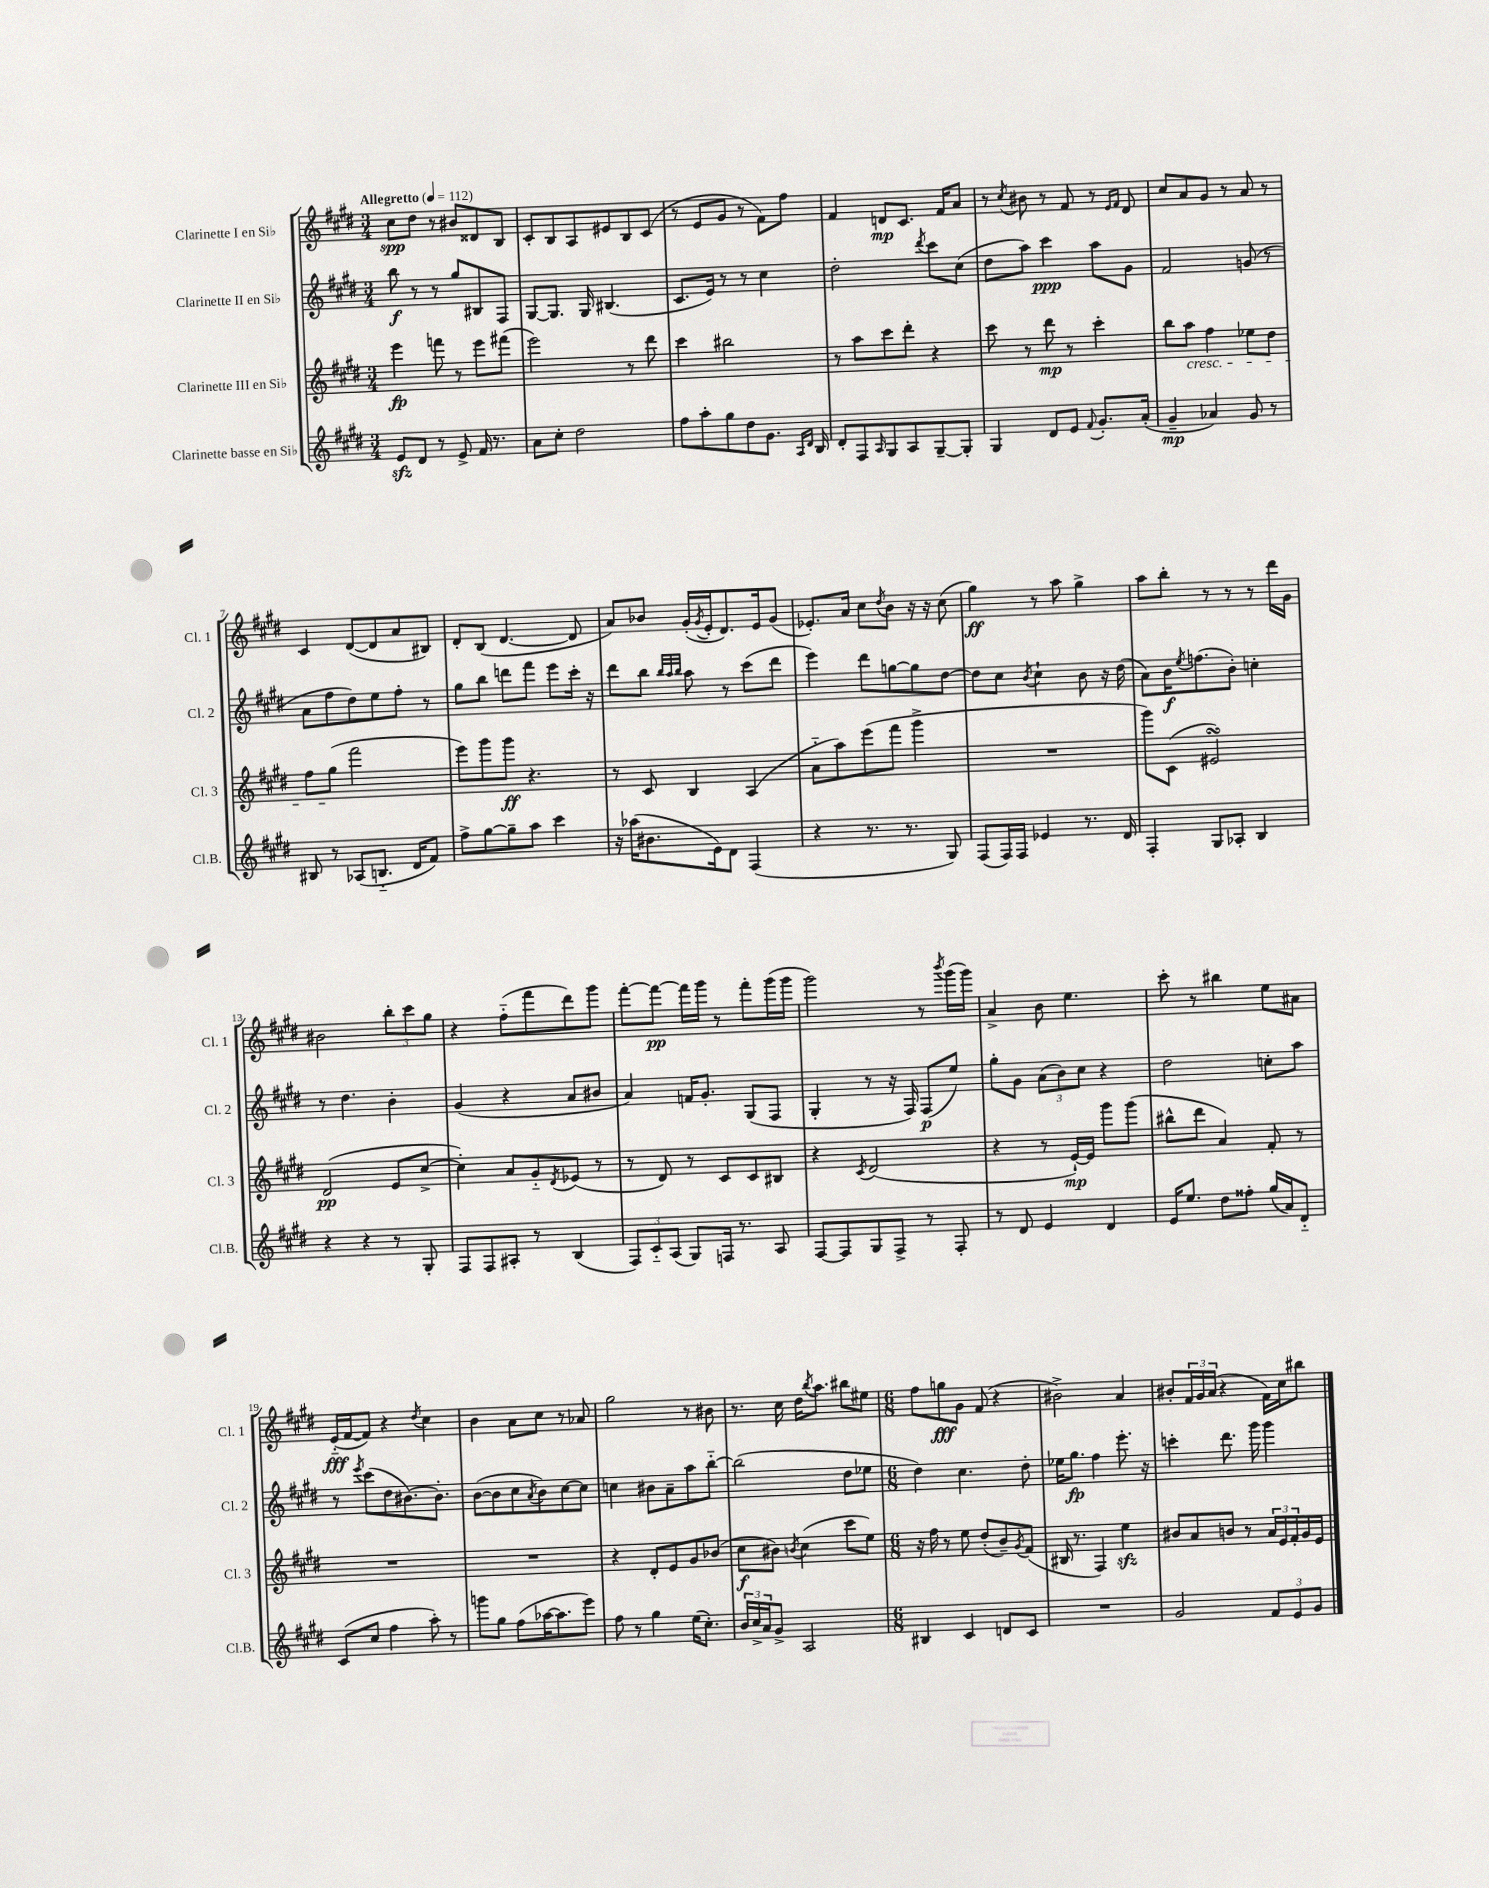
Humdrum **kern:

**kern	**dynam	**kern	**dynam	**kern	**dynam	**kern	**dynam
*part4	*part4	*part3	*part3	*part2	*part2	*part1	*part1
*staff4	*staff4	*staff3	*staff3	*staff2	*staff2	*staff1	*staff1
*I"Clarinette basse en Si♭	*	*I"Clarinette III en Si♭	*	*I"Clarinette II en Si♭	*	*I"Clarinette I en Si♭	*
*I'Cl.B.	*	*I'Cl. 3	*	*I'Cl. 2	*	*I'Cl. 1	*
*clefG2	*	*clefG2	*	*clefG2	*	*clefG2	*
*k[f#c#g#d#]	*	*k[f#c#g#d#]	*	*k[f#c#g#d#]	*	*k[f#c#g#d#]	*
*M3/4	*	*M3/4	*	*M3/4	*	*M3/4	*
*MM112	*	*MM112	*	*MM112	*	*MM112	*
=1	=1	=1	=1	=1	=1	=1	=1
!	!	!	!	!	!	!LO:TX:a:B:t=Allegretto	!
8ezz/L	.	4eee\	fp	8bb\	f	8cc#\L	spp
8d#/J	.	.	.	8r	.	8dd#\J	.
8r	.	8fffn\	.	8r	.	8r	.
8e^/	.	8r	.	8gg#/L	.	8b#X/L	.
16f#/	.	8eee\L	.	8B#X/	.	8d##X/	.
8.r	.	.	.	.	.	.	.
.	.	(8fff#X\J	.	8F#/J	.	8B/J	.
=2	=2	=2	=2	=2	=2	=2	=2
8a\L	.	2eee\)	.	[8G#/L	.	8c#'/L	.
8cc#'\J	.	.	.	8.G#/J]	.	8B/	.
2dd#\	.	.	.	.	.	8A/	.
.	.	.	.	16G#/	.	.	.
.	.	.	.	(4.B#X/	.	8e#X/	.
.	.	8r	.	.	.	8B/	.
.	.	8ddd#\	.	.	.	(8c#/J	.
=3	=3	=3	=3	=3	=3	=3	=3
8ff#\L	.	4ccc#\	.	8.c#/L	.	8r	.
8aa'\	.	.	.	.	.	8e/L	.
.	.	.	.	16e/Jk)	.	.	.
8gg#\	.	2bb#X\	.	8r	.	8g#/J	.
8dd#\	.	.	.	8r	.	8r	.
8.g#\J	.	.	.	4cc#\	.	8f#\L)	.
.	.	.	.	.	.	8ff#\J	.
16qqA/LL	.	.	.	.	.	.	.
16qqd#/JJ	.	.	.	.	.	.	.
16B/	.	.	.	.	.	.	.
=4	=4	=4	=4	=4	=4	=4	=4
8d#'/L	.	8r	.	2dd#'\	.	4f#/	.
8F#/	.	8aa\L	.	.	.	.	.
16qqA/	.	.	.	.	.	.	.
8G#/	.	8ccc#\	.	.	.	8dn/L	mp
8A/	.	8ddd#'\J	.	.	.	8.c#/J	.
.	.	.	.	8qddd#/	.	.	.
[8G#~/	.	4r	.	8ccc#\L	.	.	.
.	.	.	.	.	.	16f#/KL	.
8G#'/J]	.	.	.	(8cc#\J	.	8a/J	.
=5	=5	=5	=5	=5	=5	=5	=5
4G#/	.	8ccc#\	.	8dd#\L	.	8r	.
.	.	.	.	.	.	8qcc#/	.
.	.	8r	.	8aa\J)	.	8b#X\	.
8d#/L	.	8ddd#\	mp	4ccc#\	ppp	8r	.
8e/J	.	8r	.	.	.	8f#/	.
8qqf#/	.	.	.	.	.	.	.
8.g#'/L	.	4ccc#'\	.	8aa\L	.	8r	.
.	.	.	.	.	.	16qqe/LL	.
.	.	.	.	.	.	16qqf#/JJ	.
.	.	.	.	8g#\J	.	8d#/	.
(16a'/Jk	.	.	.	.	.	.	.
=6	=6	=6	=6	=6	=6	=6	=6
4g#~/	mp	8bb\L	.	2f#/	.	8cc#/L	.
!	!	!LO:TX:b:i:t=cresc.	!	!	!	!	!
.	.	8aa\J	.	.	.	8a/	.
4a-X/)	.	4ff#\	.	.	.	8g#/J	.
.	.	.	.	.	.	8r	.
8g#/	.	8ee-X\L	.	(8gn/	.	8a/	.
8r	.	8dd#\J	.	8r	.	8r	.
!!LO:LB:g=z
=7	=7	=7	=7	=7	=7	=7	=7
8B#X/	.	8ff#\L	.	8a\L	.	4c#/	.
8r	.	(8gg#\J	.	8ff#\	.	.	.
(8A-X/L	.	2fff#\	.	8dd#\)	.	([8d#/L	.
8.Bn/J	.	.	.	8ee\	.	8d#/]	.
.	.	.	.	8ff#'\J	.	8a/	.
16d#/KL	.	.	.	.	.	.	.
8f#/J)	.	.	.	8r	.	8B#X/J)	.
=8	=8	=8	=8	=8	=8	=8	=8
8ff#^\L	.	8eee\L)	.	8gg#\L	.	8d#'/L	.
[8gg#\	.	8ggg#\	.	8bb\J	.	(8B/J	.
8gg#~\]	.	8ggg#\J	ff	8dddn\L	.	[4.d#/	.
8aa\J	.	4.r	.	8fff#\J	.	.	.
4ccc#\	.	.	.	8eee\L	.	.	.
.	.	.	.	16ccc#'\Jk	.	8d#/]	.
.	.	.	.	16r	.	.	.
=9	=9	=9	=9	=9	=9	=9	=9
16r	.	8r	.	8ddd#\L	.	8a/L)	.
(16aa-X\KL	.	.	.	.	.	.	.
8.b#X\	.	8c#/	.	8bb\J	.	8b-X/J	.
.	.	.	.	32qqbb/LLL	.	.	.
.	.	.	.	32qqaa/	.	.	.
.	.	.	.	32qqbb/JJJ	.	.	.
.	.	4B/	.	8aa\	.	(16g#'/LL	.
.	.	.	.	.	.	8qg#/	.
16e\k)	.	.	.	.	.	16e'/J	.
8d#\J	.	.	.	8r	.	8.d#/)	.
(4F#/	.	(4A/	.	(8ccc#\L	.	.	.
.	.	.	.	.	.	16e/k	.
.	.	.	.	8ddd#\J	.	(8g#/J	.
=10	=10	=10	=10	=10	=10	=10	=10
4r	.	8a\L	.	4eee\)	.	8.e-X'/L)	.
.	.	8aa\)	.	.	.	.	.
.	.	.	.	.	.	16a/Jk	.
8.r	.	(8eee\	.	8ddd#\L	.	8cc#\L	.
.	.	.	.	.	.	8qdd#/	.
.	.	8fff#\J	.	[8ggn\	.	8b\J	.
8.r	.	.	.	.	.	.	.
.	.	4ggg#^\	.	8gg\]	.	16r	.
.	.	.	.	.	.	16r	.
8G#/)	.	.	.	[8dd#\J	.	(8cc#\	.
=11	=11	=11	=11	=11	=11	=11	=11
(8F#/L	.	2.r	.	8dd#\L]	.	4gg#\)	ff
16F#/L)	.	.	.	8cc#\J	.	.	.
16F#/JJ	.	.	.	.	.	.	.
.	.	.	.	8qb/	.	.	.
4e-X/	.	.	.	4cc#`\	.	8r	.
.	.	.	.	.	.	8aa\	.
8.r	.	.	.	8b\	.	4gg#^\	.
.	.	.	.	16r	.	.	.
16d#/	.	.	.	(16dd#\	.	.	.
=12	=12	=12	=12	=12	=12	=12	=12
4F#'/	.	8ggg#\L)	.	8a\L)	.	8aa\L	.
.	.	(8c#\J	.	16b\K	f	8bb'\J	.
.	.	.	.	8qee/	.	.	.
.	.	.	.	(8.ffn\	.	.	.
8G#/L	.	2e#XsSsS/)	.	.	.	8r	.
8A-X'/J	.	.	.	8b'\J)	.	8r	.
4B/	.	.	.	4ccn'\	.	8r	.
.	.	.	.	.	.	16ddd#\LL	.
.	.	.	.	.	.	16g#\JJ	.
!!LO:LB:g=z
=13	=13	=13	=13	=13	=13	=13	=13
4r	.	(2d#/	pp	8r	.	2b#X\	.
.	.	.	.	4.dd#\	.	.	.
4r	.	.	.	.	.	.	.
8r	.	8e/L	.	4b'\	.	12bb'\L	.
.	.	.	.	.	.	12ccc#\	.
8G#'/	.	[8cc#^/J	.	.	.	.	.
.	.	.	.	.	.	12gg#\J	.
=14	=14	=14	=14	=14	=14	=14	=14
8F#/L	.	4cc#'\])	.	(4g#/	.	4r	.
8F#/	.	.	.	.	.	.	.
8A#X'/J	.	8a/L	.	4r	.	(8ff#\L	.
8r	.	8g#/	.	.	.	8fff#\	.
.	.	8qd#/	.	.	.	.	.
(4B/	.	(8e-X/J	.	8a/L	.	8ddd#\)	.
.	.	8r	.	8b#X/J	.	8ggg#\J	.
=15	=15	=15	=15	=15	=15	=15	=15
12F#/L)	.	8r	.	4a/)	.	[8fff#'\L	.
12c#/	.	.	.	.	.	.	.
.	.	8d#/)	.	.	.	8fff#\J_	pp
(12A/J	.	.	.	.	.	.	.
8G#/L)	.	8r	.	16fn/KL	.	16fff#\LL]	.
.	.	.	.	8.g#'/J	.	16ggg#\JJ	.
16Fn/Jk	.	8c#/L	.	.	.	8r	.
8.r	.	.	.	.	.	.	.
.	.	8c#/	.	(8G#/L	.	8fff#'\L	.
8A/	.	8B#X/J	.	8F#/J	.	(16ggg#\L	.
.	.	.	.	.	.	16ggg#\JJ	.
=16	=16	=16	=16	=16	=16	=16	=16
[8F#/L	.	4r	.	4G#'/	.	2ggg#\)	.
8F#/]	.	.	.	.	.	.	.
.	.	8qc#/	.	.	.	.	.
8G#/	.	(2d#/	.	8r	.	.	.
8F#^/J	.	.	.	16r	.	.	.
.	.	.	.	16F#/)	.	.	.
8r	.	.	.	(8F#/L	p	8r	.
.	.	.	.	.	.	8qbbb/	.
8F#'/	.	.	.	8ee/J)	.	(16ggg#\LL	.
.	.	.	.	.	.	16ggg#\JJ)	.
=17	=17	=17	=17	=17	=17	=17	=17
8r	.	4r	.	8gg#'\L	.	4a^/	.
8d#/	.	.	.	8g#\J	.	.	.
4e/	.	8r	.	(12a\L	.	8b\	.
.	.	.	.	12b\)	.	.	.
.	.	[16e`/LL)	mp	.	.	4.ee\	.
.	.	.	.	12cc#\J	.	.	.
.	.	16e/JJ]	.	.	.	.	.
4d#/	.	8ggg#\L	.	4r	.	.	.
.	.	(8ggg#\J	.	.	.	.	.
=18	=18	=18	=18	=18	=18	=18	=18
16e/KL	.	8bb#X^^\L	.	2dd#\	.	8ccc#'\	.
8.ee/J	.	.	.	.	.	.	.
.	.	8ddd#\J	.	.	.	8r	.
8dd#\L	.	4a/)	.	.	.	4bb#X\	.
8ff##X'\J	.	.	.	.	.	.	.
(16gg#/LL	.	8f#'/	.	8ccn'\L	.	8ee\L	.
16a/J)	.	.	.	.	.	.	.
8d#/J	.	8r	.	8aa\J	.	8a#X\J	.
!!LO:LB:g=z
=19	=19	=19	=19	=19	=19	=19	=19
(8c#/L	.	2.r	.	8r	.	(16e/LL	fff
.	.	.	.	.	.	[16f#/J	.
.	.	.	.	8qeee/	.	.	.
8cc#/J	.	.	.	(8ccc#\L	.	8f#/J])	.
4ff#\	.	.	.	8dd#\	.	4r	.
.	.	.	.	[8.b#X\)	.	.	.
.	.	.	.	.	.	8qdd#/	.
8aa'\)	.	.	.	.	.	4cc#\	.
.	.	.	.	8.b#'\J]	.	.	.
8r	.	.	.	.	.	.	.
=20	=20	=20	=20	=20	=20	=20	=20
8gggn\L	.	2.r	.	([8b\L	.	4b\	.
8gg#\J	.	.	.	8b\]	.	.	.
(8ff#\L	.	.	.	8cc#\	.	8a\L	.
.	.	.	.	8qa/	.	.	.
[16aa-X\K	.	.	.	8b\)	.	8cc#\J	.
8.aa-\]	.	.	.	.	.	.	.
.	.	.	.	[8cc#\	.	8r	.
8eee\J)	.	.	.	8cc#\J]	.	8a-X/	.
=21	=21	=21	=21	=21	=21	=21	=21
8ff#\	.	4r	.	4ccn\	.	2gg#\	.
8r	.	.	.	.	.	.	.
4gg#\	.	8d#'/L	.	8b#X\L	.	.	.
.	.	8e/	.	8a~\	.	.	.
(16ee\KL	.	8g#/	.	8aa\	.	8r	.
8.cc#'\J)	.	.	.	.	.	.	.
.	.	(8b-X/J	.	[8bb\J	.	8b#X\	.
=22	=22	=22	=22	=22	=22	=22	=22
24b/LL	.	8cc#\L	f	(2bb\]	.	8.r	.
24cc#^/	.	.	.	.	.	.	.
24a/J	.	.	.	.	.	.	.
8g#^/J	.	8b#X\J)	.	.	.	.	.
.	.	.	.	.	.	16cc#\	.
.	.	8qbn/	.	.	.	.	.
2A/	.	(4cc#\	.	.	.	16dd#\KL	.
.	.	.	.	.	.	8qbb/	.
.	.	.	.	.	.	8.aa\J	.
.	.	8ccc#\L	.	8dd#\L	.	8bb#X\L	.
.	.	8ee\J)	.	8ee-X\J	.	8ee#X\J	.
=23	=23	=23	=23	=23	=23	=23	=23
*M6/8	*	*M6/8	*	*M6/8	*	*M6/8	*
4B#X/	.	16r	.	4dd#\)	.	8ff#\L	.
.	.	16ff#\	.	.	.	.	.
.	.	8r	.	.	.	8ggn\	fff
4c#/	.	8ee\	.	4.cc#\	.	8g#\J	.
.	.	(8dd#'/L	.	.	.	(8f#/	.
8dn/L	.	8b~/)	.	.	.	4r	.
.	.	8qg#/	.	.	.	.	.
8c#/J	.	(8f#/J	.	8dd#'\	.	.	.
=24	=24	=24	=24	=24	=24	=24	=24
2.r	.	16B#X/	.	16ee-X\KL	.	2b#X^\)	.
.	.	8.r	.	8.gg#\J	fp	.	.
.	.	4F#/)	.	4ff#\	.	.	.
.	.	4eezz\	.	8.eee'\	.	4a/	.
.	.	.	.	16r	.	.	.
=25	=25	=25	=25	=25	=25	=25	=25
2g#/	.	8b#X/L	.	4cccn'\	.	8b#X'/L	.
.	.	8a/	.	.	.	24f#/L	.
.	.	.	.	.	.	24g#/	.
.	.	.	.	.	.	(24a/JJ	.
.	.	8bn/J	.	8.ddd#\	.	4r	.
.	.	8r	.	.	.	.	.
.	.	.	.	16ggg#\	.	.	.
12f#/L	.	24a/LL	.	4ggg#\	.	16f#\LL)	.
.	.	24e/	.	.	.	.	.
.	.	.	.	.	.	16cc#\J	.
12e/	.	24f#'/	.	.	.	.	.
.	.	16g#/	.	.	.	8bb#X\J	.
12g#/J	.	.	.	.	.	.	.
.	.	16e/JJ	.	.	.	.	.
==	==	==	==	==	==	==	==
*-	*-	*-	*-	*-	*-	*-	*-
